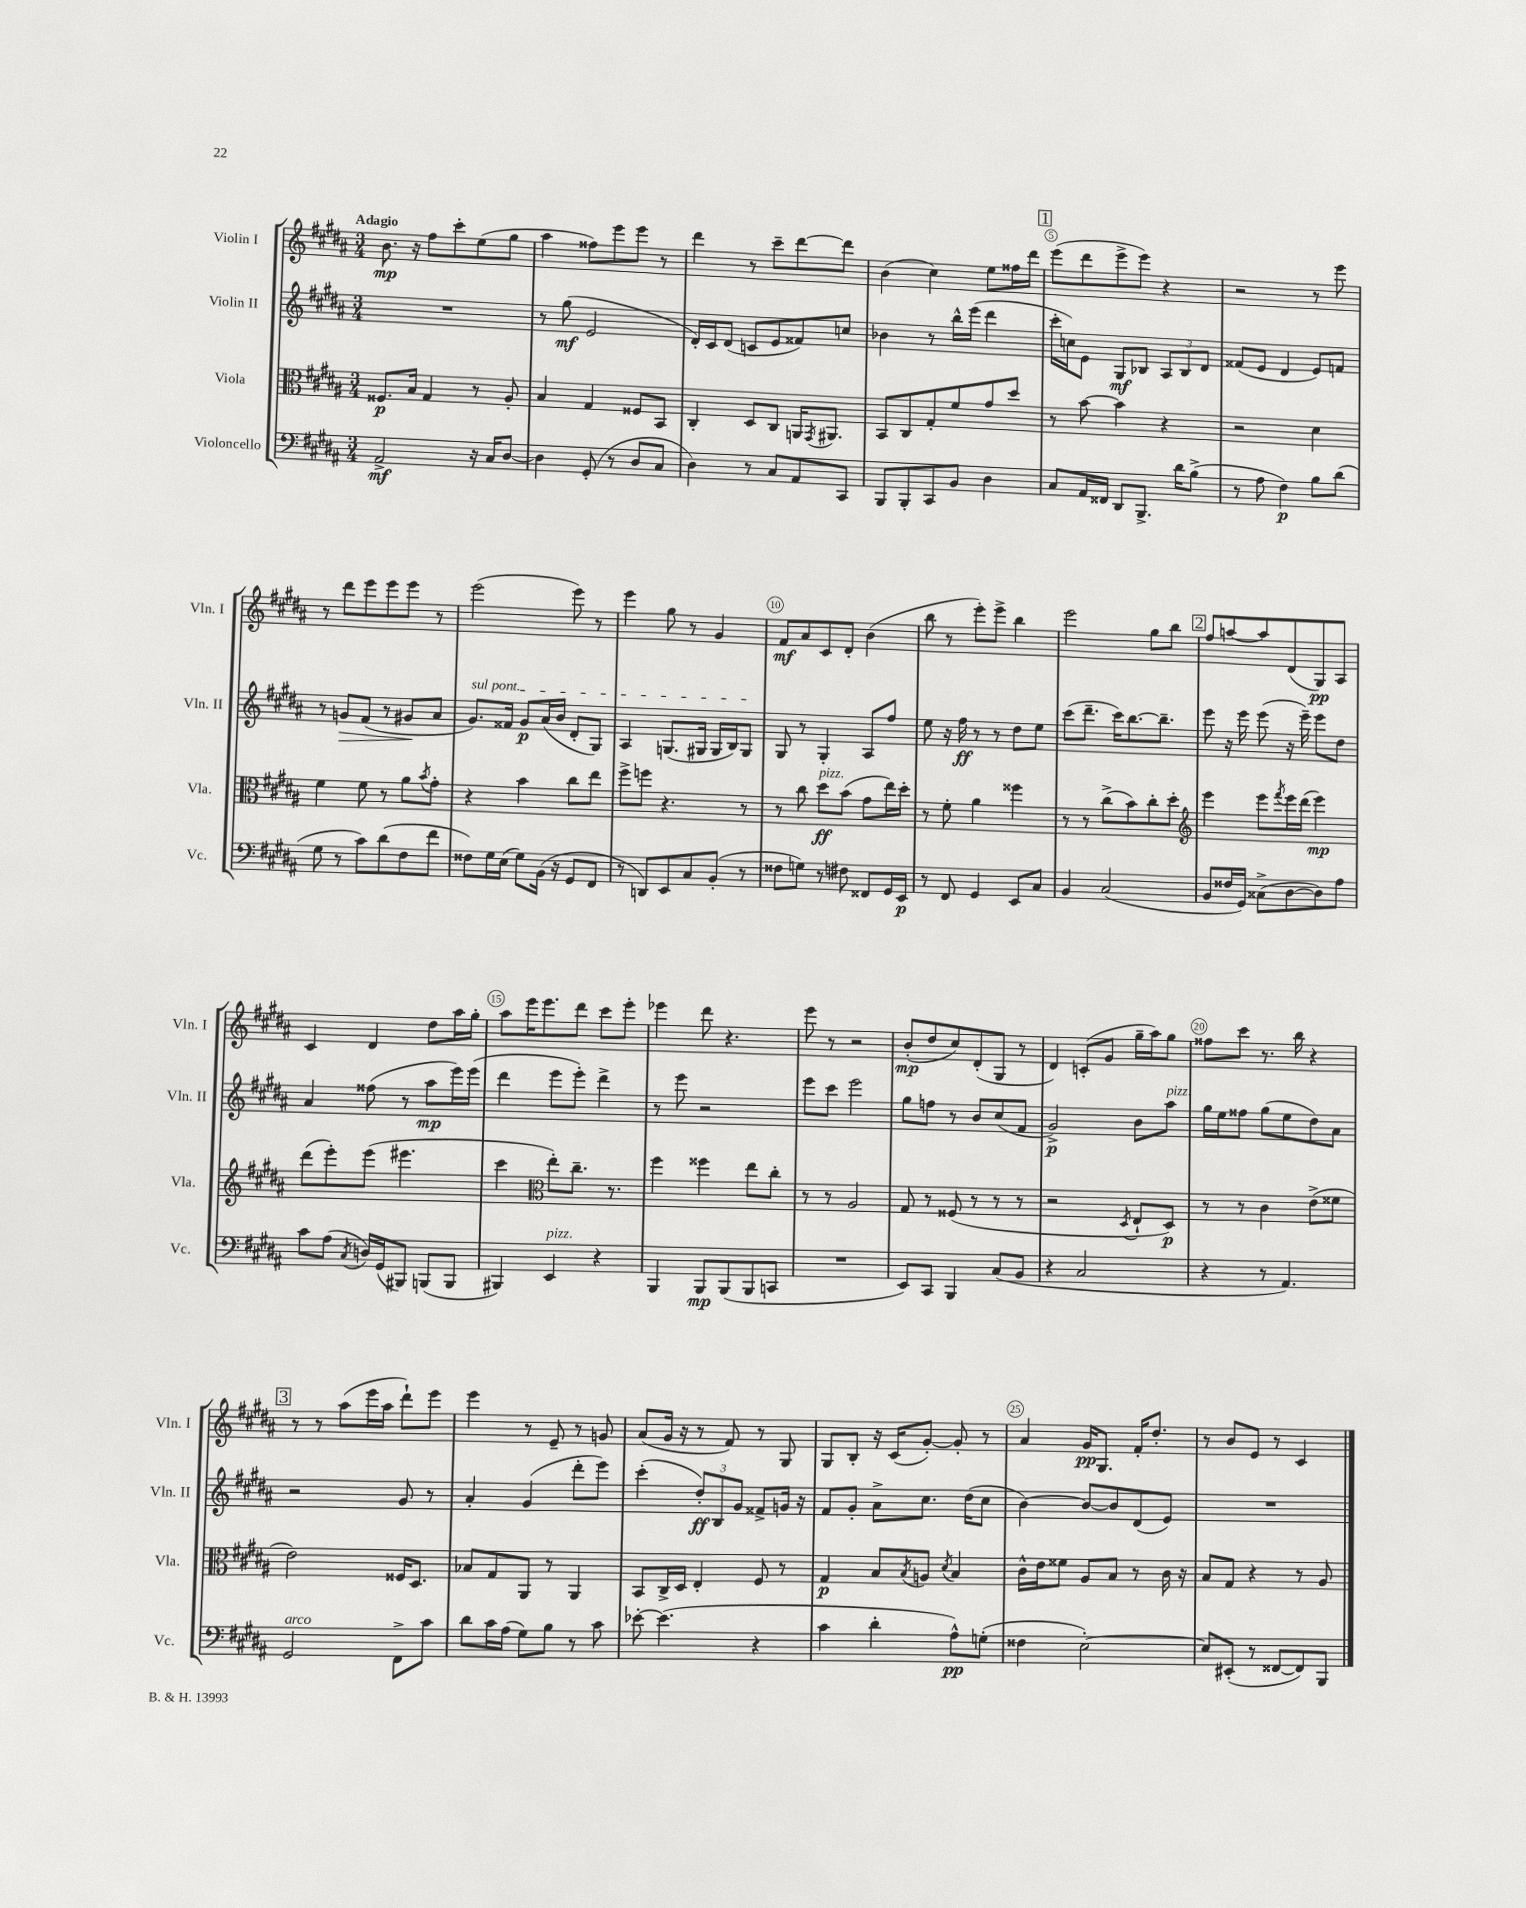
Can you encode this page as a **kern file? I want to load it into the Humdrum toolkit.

**kern	**kern	**kern	**kern
*staff4	*staff3	*staff2	*staff1
*clefF4	*clefC3	*clefG2	*clefG2
*k[f#c#g#d#a#]	*k[f#c#g#d#a#]	*k[f#c#g#d#a#]	*k[f#c#g#d#a#]
*M3/4	*M3/4	*M3/4	*M3/4
2AA#^	8.F##	2.r	8.b
.	16B	.	16r
.	4G#	.	8ff#
.	.	.	8ccc#'
16r	8r	.	(8ee
16C#	.	.	.
[8D#	8A#'	.	8gg#
=	=	=	=
4D#]	4B	8r	4aa#
.	.	(8gg#	.
(8GG#'	4G#	2e	8ff##)
8r	.	.	8eee
8D#	8F##	.	8eee
8C#	8BB	.	8r
=	=	=	=
4D#)	4C#'	16d#')	4ddd#
.	.	16c#	.
.	.	(8d#	.
8r	8D#	8c	8r
8C#	8C#	8e	8ccc#~
8AA#	16AA	8f##)	[8ddd#
.	8qGG#	.	.
.	8.AA#	.	.
8CC#	.	8cc	8ddd#]
=	=	=	=
8BBB	8BB	4b-	(4b
8BBB'	8C#	.	.
8CC#	8G#'	8r	4cc#)
8BB	8f#	16bb^^	.
.	.	(16eee	.
4D#	8g#	4ddd#	8ee
.	8dd#	.	16ff##
.	.	.	16ddd#
=	=	=	=
8C#	8r	16ccc#'	(8eee
.	.	16cc)	.
16AA#	[8b	8e	8ddd#
16FF##	.	.	.
8DD#	4b]	8G#	8eee^
8.BBB^	.	8B-	8eee)
.	4r	12A#	4r
16d#	.	.	.
.	.	12B-	.
(8B^	.	.	.
.	.	12d#	.
=	=	=	=
8r	2r	(8f##	2r
8A#	.	8e	.
4F#)	.	4d#	.
8B	4d#	8e)	8r
(8d#	.	8f	8eee
=	=	=	=
8G#	4f#	8r	8r
8r	.	8g	8ddd#
8c#)	8f#	(8f#	8eee
(8d#	8r	8r	8eee
8F#	8a#	8g#	8eee
.	8qb	.	.
8f#	8g#'	8a#	8r
=	=	=	=
8F##)	4r	8.g#)	(2eee
16G#	.	.	.
(16E	.	16f##	.
8G#)	4b	8g#	.
(16BB	.	(16a#	.
16r	.	16b	.
8GG#	8cc#	8d#'	8eee)
8FF#	8ee	8G#)	8r
=	=	=	=
8r	8ff#^	4A#	4eee
8DD)	8ff	.	.
8EE	4.r	(8.G	8gg#
8C#	.	.	8r
.	.	16G#	.
(8BB'	.	16G#	4g#
.	.	16B)	.
8r	8r	8G#	.
=	=	=	=
8F##	8r	8G#	8f#
8G)	8cc#	8r	8a#
8r	8dd#	4G#'	8c#
8F#	(8b	.	8d#'
8FF##	8g#	8A#	(4b
16GG#	16ee)	8ff#	.
16EE	16dd#'	.	.
=	=	=	=
8r	8r	8ee	8bb
8FF#	8f#'	16r	8r
.	.	16ff#	.
4GG#	4a#	8r	8eee')
.	.	8r	8eee^
8EE	4ff##	8dd#	4bb
8C#	.	8ee	.
=	=	=	=
4BB	8r	(8ccc#	2eee
.	8r	8.ddd#~	.
(2C#	(8cc#^	.	.
.	.	16ccc#)	.
.	8b)	[8.bb	.
.	8cc#'	.	8gg#
.	.	8.bb~]	.
.	8dd#'	.	8bb
=	=	=	=
*	*clefG2	*	*
8BB	4eee	8eee	8ff#
16F##	.	16r	[8aa
16GG#)	.	16eee	.
(8C##^	8eee	(8eee	8aa]
.	8qfff#	.	.
[8D#	16eee	16r	(8d#
.	(16ddd#	16eee~)	.
8D#])	4eee)	8eee	8G#)
8A#	.	8dd#	8A#
=	=	=	=
8c#	(8ddd#	4a#	4c#
(8A#	8eee')	.	.
8qC#	.	.	.
16D)	(8eee	(8ff##	4d#
(16GG#	.	.	.
8BBB#)	4.eee#	8r	.
(8BBB	.	8aa#	8dd#
8BBB	.	16eee)	16aa#
.	.	(16eee	16gg#'
=	=	=	=
4BBB#)	4ccc#	4ddd#	8aa#
.	.	.	16eee
.	.	.	8.eee
*	*clefC3	*	*
4EE	8ee')	8eee	.
.	8.cc#~	8eee')	8ddd#
4r	.	4ddd#^	8ccc#
.	8.r	.	.
.	.	.	8eee'
=	=	=	=
4BBB	4ff#	8r	4eee-
.	.	8eee	.
8BBB	4ff##	2r	8ddd#
(8BBB	.	.	4.r
8BBB	8ee	.	.
8CC	8cc#'	.	.
=	=	=	=
2.r	8r	8eee	8eee
.	8r	8ccc#	8r
.	2A#	2eee	2r
=	=	=	=
8EE)	8G#	8gg#	(8b'
8CC#	8r	8ff	8dd#
4BBB	(8F##	8r	8cc#)
.	8r	8b	(8d#'
(8C#	8r	(8cc#	8G#
8BB	8r	8f#	8r
=	=	=	=
4r	2r	2g#^)	4d#)
2C#	.	.	(8c'
.	.	.	8g#
.	8qD#	.	.
.	8E`	8b	16gg#~
.	.	.	16aa#)
.	8D#)	8aa#	8gg#
=	=	=	=
4r	8r	16gg#	8ff##
.	.	16ee	.
.	8r	8ff##	8ccc#
8r	4c#	(8gg#	8.r
4.AA#)	.	8ee	.
.	.	.	16bb
.	(8e^	8dd#)	4r
.	8f##	8a#	.
=	=	=	=
2GG#	2e)	2r	8r
.	.	.	8r
.	.	.	(8aa#
.	.	.	16eee
.	.	.	16aa#
8FF#^	16F##	8g#	8ddd#`)
.	8.D#	.	.
8c#	.	8r	8eee
=	=	=	=
8d#	8B-	4a#'	4eee
16c#	8G#	.	.
(16A#	.	.	.
8G#)	8AA#	(4g#	8r
8B	8r	.	8e~
8r	4AA#	8ddd#'	8r
8c#	.	8eee)	8g
=	=	=	=
[8e-'	8BB	(4ccc#'	(8a#
(4.e-]	16C#^	.	16g#
.	16D#	.	16r
.	4E'	12dd#')	8r
.	.	12B	.
.	.	.	8f#)
.	.	12g#	.
4r	8F#	8f##^	8r
.	8r	16g	8G#
.	.	16r	.
=	=	=	=
4c#	4G#	8f#	8G#
.	.	8g#'	8B'
4d#'	8B	8a#^	16r
.	.	.	(16c#
.	8qB	.	.
.	8A	8.cc#	[8g#')
.	8qd#	.	.
8A#^^)	4B	.	8g#']
.	.	(16dd#	.
(8G'	.	8cc#	8r
=	=	=	=
4F##	16c#^^	[4b)	4a#
.	16e	.	.
.	8f##	.	.
[2E')	8A#	8b_	16g#
.	.	.	8.G#
.	8B	8b]	.
.	8r	(8d#	16f#'
.	.	.	8.dd#'
.	16c#	8e)	.
.	16r	.	.
=	=	=	=
8E]	8B	2.r	8r
(8EE#'	8G#	.	8b
8r	4r	.	8e
[8FF##	.	.	8r
8FF##])	8r	.	4c#
8BBB	8A#	.	.
==	==	==	==
*-	*-	*-	*-
